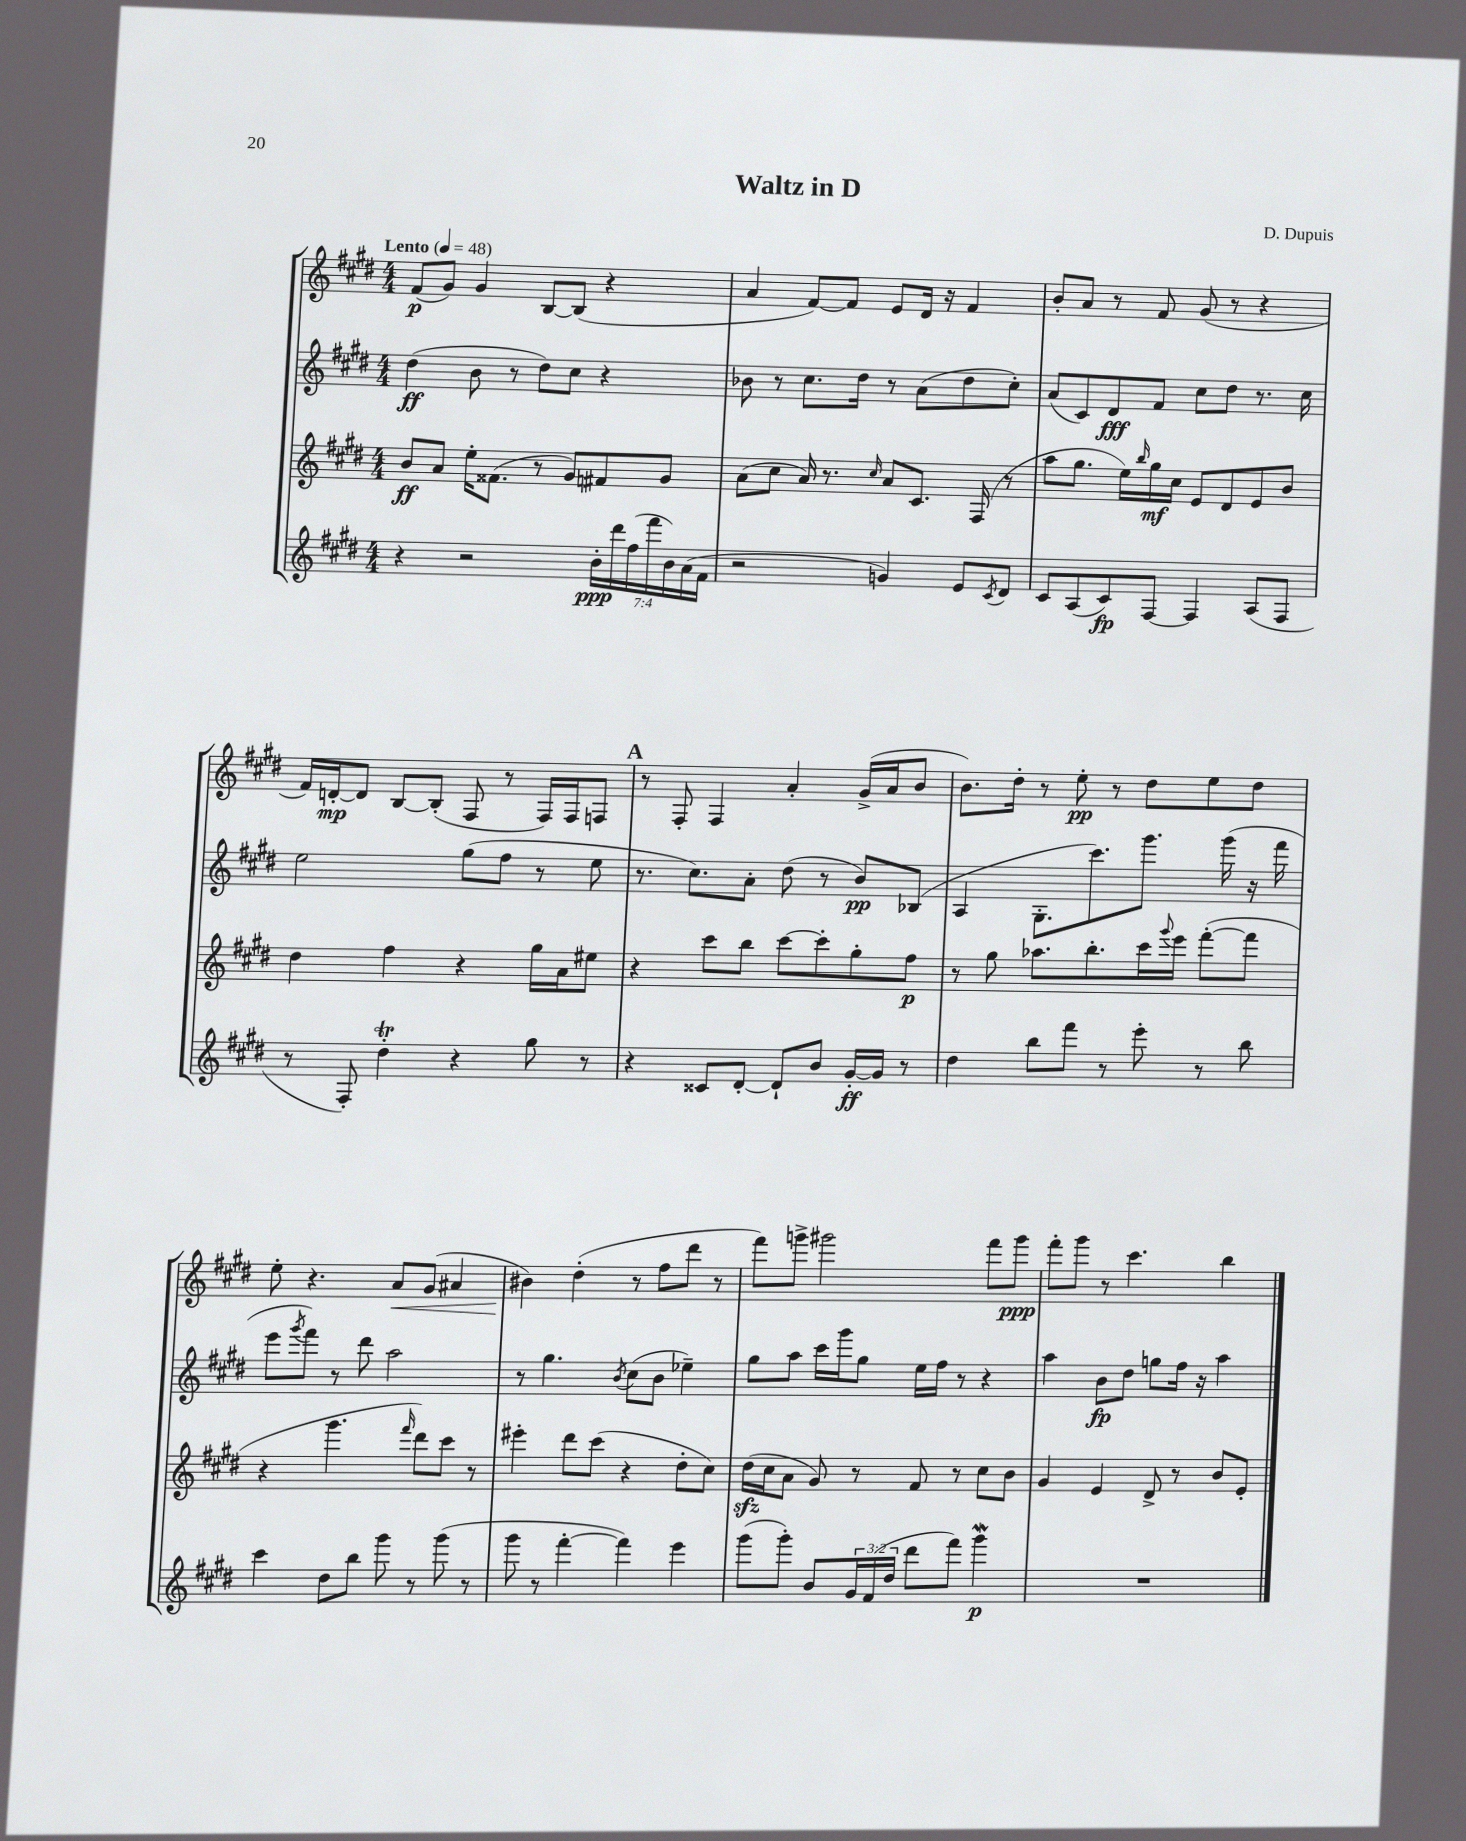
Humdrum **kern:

**kern	**dynam	**kern	**dynam	**kern	**dynam	**kern	**dynam
*part4	*part4	*part3	*part3	*part2	*part2	*part1	*part1
*staff4	*staff4	*staff3	*staff3	*staff2	*staff2	*staff1	*staff1
*clefG2	*	*clefG2	*	*clefG2	*	*clefG2	*
*k[f#c#g#d#]	*	*k[f#c#g#d#]	*	*k[f#c#g#d#]	*	*k[f#c#g#d#]	*
*M4/4	*	*M4/4	*	*M4/4	*	*M4/4	*
*MM48	*	*MM48	*	*MM48	*	*MM48	*
=1	=1	=1	=1	=1	=1	=1	=1
!	!	!	!	!	!	!LO:TX:a:B:t=Lento	!
4r	.	8b/L	ff	(4dd#\	ff	(8f#/L	p
.	.	8a/J	.	.	.	8g#/J)	.
2r	.	16ee'\KL	.	8b\	.	4g#/	.
.	.	(8.f##X\J	.	.	.	.	.
.	.	.	.	8r	.	.	.
.	.	8r	.	8dd#\L)	.	[8B/L	.
.	.	8g#/L)	.	8cc#\J	.	(8B/J]	.
28b'\LL	ppp	8f#X/	.	4r	.	4r	.
28ddd#\	.	.	.	.	.	.	.
(28ff#\	.	.	.	.	.	.	.
28fff#\	.	.	.	.	.	.	.
.	.	8g#/J	.	.	.	.	.
28b\)	.	.	.	.	.	.	.
(28a\	.	.	.	.	.	.	.
28f#\JJ	.	.	.	.	.	.	.
=2	=2	=2	=2	=2	=2	=2	=2
2r	.	(8a\L	.	8b-X\	.	4a/	.
.	.	8cc#\J	.	8r	.	.	.
.	.	16a/)	.	8.cc#\L	.	[8f#/L)	.
.	.	8.r	.	.	.	.	.
.	.	.	.	.	.	8f#/J]	.
.	.	.	.	16dd#\Jk	.	.	.
.	.	16qqcc#/	.	.	.	.	.
4gn/)	.	8a/L	.	8r	.	8e/L	.
.	.	8.c#/J	.	(8a\L	.	16d#/Jk	.
.	.	.	.	.	.	16r	.
8e/L	.	.	.	8dd#\	.	4f#/	.
.	.	(16F#/	.	.	.	.	.
8qc#/	.	.	.	.	.	.	.
8d#/J	.	8r	.	8cc#'\J)	.	.	.
=3	=3	=3	=3	=3	=3	=3	=3
8c#/L	.	8aa\L	.	(8a/L	.	8b'/L	.
(8A/	.	8.gg#\J	.	8c#/)	.	8a/J	.
8c#/)	fp	.	.	8d#/	fff	8r	.
.	.	16ee\LL)	.	.	.	.	.
.	.	16qqbb/	.	.	.	.	.
[8F#/J	.	16gg#\	mf	8f#/J	.	8f#/	.
.	.	16cc#\JJ	.	.	.	.	.
4F#/]	.	8e/L	.	8cc#\L	.	(8g#/	.
.	.	8d#/	.	8dd#\J	.	8r	.
(8A/L	.	8e/	.	8.r	.	4r	.
8F#/J	.	8b/J	.	.	.	.	.
.	.	.	.	16cc#\	.	.	.
!!LO:LB:g=z
=4	=4	=4	=4	=4	=4	=4	=4
8r	.	4dd#\	.	2ee\	.	16f#/LL)	.
.	.	.	.	.	.	[16dn'/J	mp
8F#'/)	.	.	.	.	.	8d/J]	.
4dd#t'\	.	4ff#\	.	.	.	[8B/L	.
.	.	.	.	.	.	(8B'/J]	.
4r	.	4r	.	(8gg#\L	.	8F#/	.
.	.	.	.	8ff#\J	.	8r	.
8gg#\	.	16gg#\LL	.	8r	.	16F#/LL)	.
.	.	16a\J	.	.	.	16F#/J	.
8r	.	8ee#X\J	.	8ee\	.	8Fn/J	.
!!LO:REH:place=s1:t=A
=5	=5	=5	=5	=5	=5	=5	=5
4r	.	4r	.	8.r	.	8r	.
.	.	.	.	.	.	8F#'/	.
.	.	.	.	8.cc#\L)	.	.	.
8c##X/L	.	8ccc#\L	.	.	.	4F#/	.
[8d#'/J	.	8bb\J	.	8a'\J	.	.	.
8d#`/L]	.	[8ccc#\L	.	(8dd#\	.	4a'/	.
8b/J	.	8ccc#'\]	.	8r	.	.	.
[16g#'/LL	ff	8gg#'\	.	8b/L)	pp	(16g#^/LL	.
16g#/JJ]	.	.	.	.	.	16a/J	.
8r	.	8ff#\J	p	(8B-X/J	.	8b/J	.
=6	=6	=6	=6	=6	=6	=6	=6
4dd#\	.	8r	.	4A/	.	8.b\L)	.
.	.	8gg#\	.	.	.	.	.
.	.	.	.	.	.	16dd#'\Jk	.
8bb\L	.	8.aa-X\L	.	8.G#'\L	.	8r	.
8fff#\J	.	.	.	.	.	8ee'\	pp
.	.	8.bb'\	.	8.ccc#\)	.	.	.
8r	.	.	.	.	.	8r	.
8eee'\	.	16ccc#\L	.	8.ggg#\J	.	8dd#\L	.
.	.	8qqggg#/	.	.	.	.	.
.	.	16eee\JJ	.	.	.	.	.
8r	.	([8fff#'\L	.	.	.	8ee\	.
.	.	.	.	(16ggg#\	.	.	.
8bb\	.	8fff#\J]	.	16r	.	8dd#\J	.
.	.	.	.	16fff#\	.	.	.
!!LO:LB:g=z
=7	=7	=7	=7	=7	=7	=7	=7
4ccc#\	.	4r	.	8eee\L	.	8ee'\	.
.	.	.	.	8qggg#/	.	.	.
.	.	.	.	8fff#\J)	.	4.r	.
8dd#\L	.	4.ggg#\	.	8r	.	.	.
8bb\J	.	.	.	8ddd#\	.	.	.
!	!	!	!	!	!	!	!LO:HP:b
8ggg#\	.	.	.	2aa\	.	8a/L	<
.	.	16qqfff#/	.	.	.	.	.
8r	.	8ddd#\L)	.	.	.	(8g#/J	.
(8ggg#\	.	8ccc#\J	.	.	.	4a#X/	.
8r	.	8r	.	.	.	.	.
=8	=8	=8	=8	=8	=8	=8	=8
8ggg#\	.	4eee#X'\	.	8r	.	4b#X\)	.
8r	.	.	.	4.gg#\	.	.	.
[4fff#'\	.	8ddd#\L	.	.	.	(4dd#'\	[
.	.	(8ccc#\J	.	.	.	.	.
.	.	.	.	8qb/	.	.	.
4fff#\])	.	4r	.	(8cc#\L	.	8r	.
.	.	.	.	8b\J	.	8ff#\L	.
4eee\	.	8dd#'\L	.	4ee-X~\)	.	8ddd#\J	.
.	.	8cc#\J)	.	.	.	8r	.
=9	=9	=9	=9	=9	=9	=9	=9
(8ggg#\L	.	(16dd#zz\LL	.	8gg#\L	.	8fff#\L)	.
.	.	16cc#\J	.	.	.	.	.
8ggg#'\J)	.	8a\J	.	8aa\J	.	8gggn^\J	.
8b/L	.	8g#/)	.	16ccc#\LL	.	2ggg#X\	.
.	.	.	.	16ggg#\J	.	.	.
24g#/L	.	8r	.	8gg#\J	.	.	.
(24f#/	.	.	.	.	.	.	.
24dd#/JJ	.	.	.	.	.	.	.
8ddd#\L	.	8f#/	.	16ee\LL	.	.	.
.	.	.	.	16ff#\JJ	.	.	.
8fff#\J)	.	8r	.	8r	.	.	.
4ggg#W\	p	8cc#\L	.	4r	.	8fff#\L	.
.	.	8b\J	.	.	.	8ggg#\J	ppp
=10	=10	=10	=10	=10	=10	=10	=10
1r	.	4g#/	.	4aa\	.	8fff#'\L	.
.	.	.	.	.	.	8ggg#\J	.
.	.	4e/	.	8b\L	fp	8r	.
.	.	.	.	8dd#\J	.	4.ccc#\	.
.	.	8d#^/	.	8ggn\L	.	.	.
.	.	8r	.	16ff#\Jk	.	.	.
.	.	.	.	16r	.	.	.
.	.	8b/L	.	4aa\	.	4bb\	.
.	.	8e'/J	.	.	.	.	.
==	==	==	==	==	==	==	==
*-	*-	*-	*-	*-	*-	*-	*-
